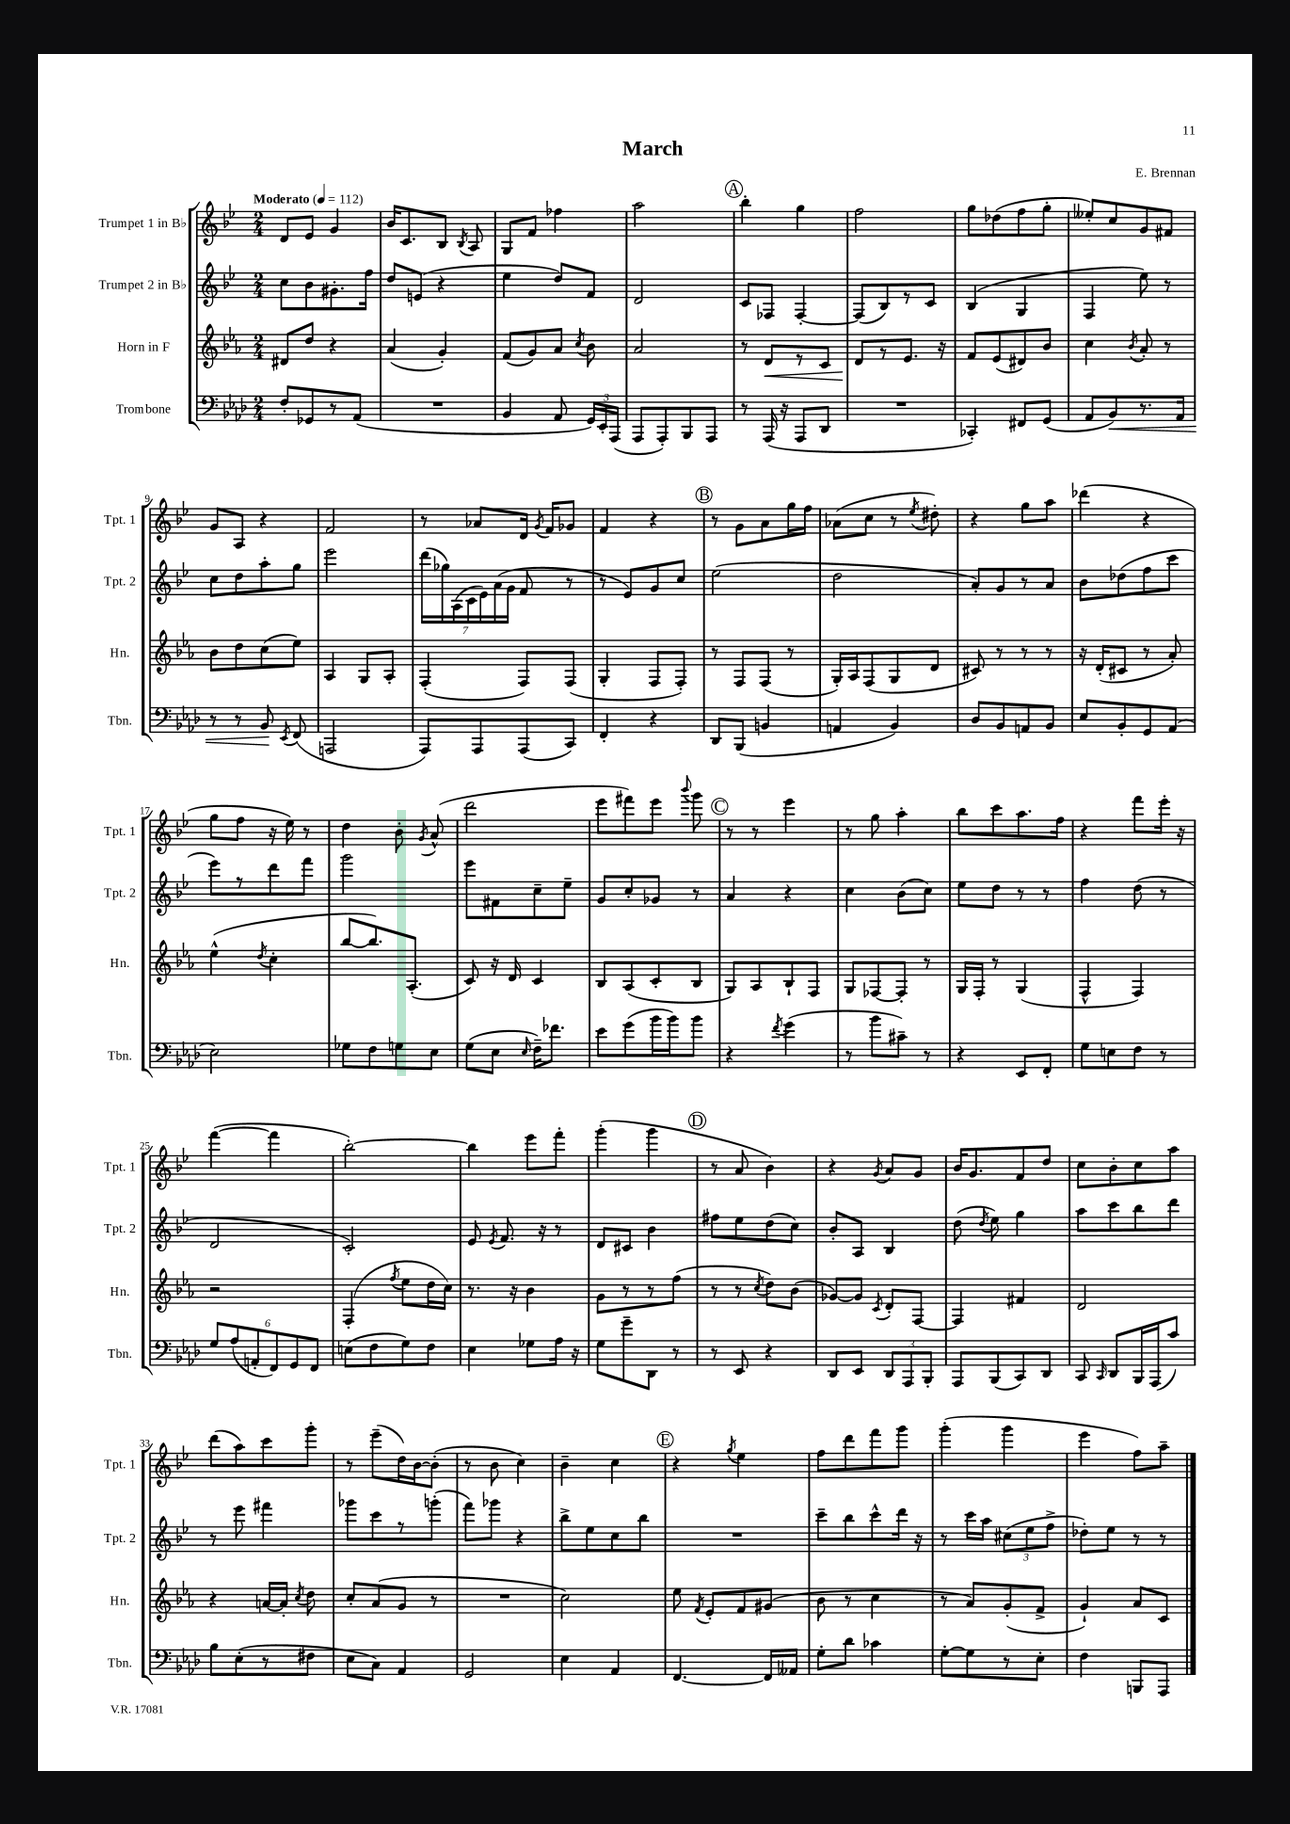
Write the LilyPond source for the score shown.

\header { title = "March" composer = "E. Brennan" }
<<
\new StaffGroup <<
\new Staff = "s0" \with { instrumentName = "Trumpet 1 in Bb" shortInstrumentName = "Tpt. 1" } {
    \clef treble \key bes \major \numericTimeSignature \time 2/4 \tempo "Moderato" 4 = 112
    \autoBeamOff d'8[ ees'8] g'4 |
    bes'16[ c'8. bes8] \acciaccatura { bes8 } a8 |
    g8[ f'8] fes''4 |
    a''2 |
    \mark \markup { \circle "A" } bes''4-. g''4 |
    f''2 |
    g''8[ des''8( f''8 g''8]-. |
    eeses''8[-.) c''8 g'8 fis'8] |
    g'8[ a8] r4 |
    f'2 |
    r8 aes'8[ d'16] \acciaccatura { g'8 } f'16[ ges'8] |
    f'4 r4 |
    \mark \markup { \circle "B" } r8 g'8[ a'8 g''16 f''16] |
    aes'8[( c''8] r8 \acciaccatura { ees''8 } dis''8-.) |
    r4 g''8[ a''8] |
    des'''4( r4 |
    g''8[ f''8] r16 ees''16) r8 |
    d''4 bes'8-. \acciaccatura { g'8 } a'8-^( |
    d'''2 |
    ees'''8[ fis'''8) ees'''8] \appoggiatura { bes'''8 } g'''8 |
    \mark \markup { \circle "C" } r8 r8 ees'''4 |
    r8 g''8 a''4-. |
    bes''8[ c'''8 a''8. f''16] |
    r4 f'''8[ ees'''16]-. r16 |
    f'''4~( f'''4 |
    bes''2~-.) |
    bes''4 ees'''8[ f'''8]-. |
    g'''4-.( g'''4 |
    \mark \markup { \circle "D" } r8 a'8 bes'4) |
    r4 \acciaccatura { g'8 } a'8[ g'8] |
    bes'16[ g'8. f'8 d''8] |
    c''8[ bes'8-. c''8 a''8] |
    d'''8[( a''8) c'''8 g'''8]-. |
    r8 ees'''8[--( d''16) bes'16~ bes'8]-.( |
    r8 bes'8 c''4) |
    bes'4-- c''4 |
    \mark \markup { \circle "E" } r4 \acciaccatura { g''8 } ees''4 |
    f''8[ d'''8 f'''8 g'''8] |
    g'''4-.( g'''4 |
    ees'''4 f''8[) a''8]-- \bar "|." |
}
\new Staff = "s1" \with { instrumentName = "Trumpet 2 in Bb" shortInstrumentName = "Tpt. 2" } {
    \clef treble \key bes \major \numericTimeSignature \time 2/4
    \autoBeamOff c''8[ bes'8 gis'8.-. f''16] |
    d''8[ e'8]( r4 |
    ees''4 d''8[) f'8] |
    d'2 |
    \mark \markup { \circle "A" } c'8[ fes8] fes4~-. |
    fes8[( bes8) r8 c'8] |
    bes4( g4 |
    f4 ees''8) r8 |
    c''8[ d''8 a''8-. g''8] |
    ees'''2 |
    \tuplet 7/4 { d'''16[( ges''16) a16( c'16 ees'16) a'16( g'16] } f'8 r8 |
    r8 ees'8[) g'8 c''8] |
    \mark \markup { \circle "B" } ees''2( |
    d''2 |
    a'8[-.) g'8 r8 a'8] |
    bes'8[ des''8( f''8 c'''8] |
    ees'''8[) r8 d'''8 f'''8] |
    g'''2 |
    ees'''8[ fis'8 c''8-- ees''8]-- |
    g'8[ c''8-. ges'8] r8 |
    \mark \markup { \circle "C" } a'4 r4 |
    c''4 bes'8[( c''8]) |
    ees''8[ d''8] r8 r8 |
    f''4 d''8( r8 |
    d'2 |
    c'2-.) |
    ees'8 \acciaccatura { ees'8 } f'8. r16 r8 |
    d'8[ cis'8] bes'4 |
    \mark \markup { \circle "D" } fis''8[ ees''8 d''8( c''8]) |
    bes'8[-. a8] bes4 |
    d''8( \acciaccatura { d''8 } ees''8) g''4 |
    a''8[ c'''8 bes''8 d'''8] |
    r8 ees'''8 fis'''4 |
    ges'''8[ c'''8 r8 g'''8]-.( |
    f'''8[) ges'''8] r4 |
    bes''8[-> ees''8 c''8 bes''8] |
    \mark \markup { \circle "E" } R2 |
    c'''8[-- bes''8 c'''8-^ d'''16] r16 |
    r8 c'''16[ a''16] \tuplet 3/2 { cis''8[( ees''8 f''8]-> } |
    des''8[-.) ees''8] r8 r8 \bar "|." |
}
\new Staff = "s2" \with { instrumentName = "Horn in F" shortInstrumentName = "Hn." } {
    \clef treble \key ees \major \numericTimeSignature \time 2/4
    \autoBeamOff dis'8[ d''8] r4 |
    aes'4( g'4-.) |
    f'8[( g'8) aes'8] \acciaccatura { c''8 } bes'8 |
    aes'2 |
    \mark \markup { \circle "A" } r8 d'8[\< r8 c'8] |
    d'8[\! r8 ees'8.] r16 |
    f'8[ ees'8( dis'8) bes'8] |
    c''4 \acciaccatura { bes'8 } aes'8-. r8 |
    bes'8[ d''8 c''8( ees''8]) |
    aes4 g8[ aes8]-. |
    f4-.( f8[) f8]( |
    g4-. f8[ f8]-.) |
    \mark \markup { \circle "B" } r8 f8[ f8]( r8 |
    g16[-.) aes16 f8( g8 d'8] |
    cis'8) r8 r8 r8 |
    r16 d'16[-.( cis'8] r8 aes'8-.) |
    ees''4-^( \acciaccatura { d''8 } c''4-. |
    bes''8[~ bes''8.) aes8.]-.( |
    c'8) r16 d'16 c'4 |
    bes8[ aes8( c'8-. bes8] |
    \mark \markup { \circle "C" } g8[) aes8 bes8-! f8] |
    g8[ fes8~ fes8]-. r8 |
    g16[ f16]-. r8 g4( |
    f4-^ f4) |
    r2 |
    f4-.( \acciaccatura { f''8 } ees''8[ d''16 c''16]) |
    r8. r16 bes'4 |
    g'8[ r8 r8 f''8]( |
    \mark \markup { \circle "D" } r8 r8 \acciaccatura { c''8 } d''8[) bes'8]( |
    ges'8[~) ges'8] \acciaccatura { c'8 } d'8[-. f8]~ |
    f4 fis'4 |
    d'2 |
    r4 a'16[~ a'16]-. \acciaccatura { c''8 } d''8 |
    c''8[-. aes'8( g'8] r8 |
    R2 |
    c''2) |
    \mark \markup { \circle "E" } ees''8 \acciaccatura { f'8 } ees'8[-. f'8 gis'8]( |
    bes'8 r8 c''4 |
    r8 aes'8[) g'8-.( f'8]-> |
    g'4-!) aes'8[ c'8] \bar "|." |
}
\new Staff = "s3" \with { instrumentName = "Trombone" shortInstrumentName = "Tbn." } {
    \clef bass \key aes \major \numericTimeSignature \time 2/4
    \autoBeamOff f8[-. ges,8 r8 aes,8]( |
    R2 |
    bes,4 aes,8 \tuplet 3/2 { g,16[) ees,16-. aes,,16]( } |
    aes,,8[ aes,,8-.) bes,,8 aes,,8] |
    \mark \markup { \circle "A" } r8 aes,,16( r16 aes,,8[ des,8] |
    R2 |
    ces,4-.) fis,8[ g,8]( |
    aes,8[ bes,8\<) r8. aes,16] |
    r8 r8 bes,8\! \acciaccatura { ees,8 } f,8( |
    a,,2 |
    aes,,8[) aes,,8 aes,,8( c,8]) |
    f,4-. r4 |
    \mark \markup { \circle "B" } des,8[ bes,,8]( b,4 |
    a,4 bes,4) |
    des8[ bes,8 a,8 bes,8] |
    ees8[ bes,8-. g,8 aes,8]( |
    ees2) |
    ges8[ f8 g8 ees8] |
    g8[( ees8] \grace { ees16 } f16[--) fes'8.] |
    ees'8[ g'8( bes'16 bes'16) bes'8] |
    \mark \markup { \circle "C" } r4 \acciaccatura { f'8 } g'4( |
    r8 bes'8[ cis'8]--) r8 |
    r4 ees,8[ f,8]-. |
    g8[ e8 f8] r8 |
    \tuplet 6/4 { g8[ aes8( a,8-. f,8) g,8 f,8] } |
    e8[( f8 g8) f8] |
    ees4 ges8[ aes16] r16 |
    g8[ g'8-- des,8] r8 |
    \mark \markup { \circle "D" } r8 ees,8 r4 |
    des,8[ ees,8] \tuplet 3/2 { des,8[ aes,,8 bes,,8]-. } |
    aes,,8[ bes,,8( c,8) des,8] |
    c,8 \grace { c,16 } des,8[ bes,,16 aes,,16( c'8]) |
    bes8[ ees8-.( r8 fis8] |
    ees8[ c8]) aes,4 |
    g,2 |
    ees4 aes,4 |
    \mark \markup { \circle "E" } f,4.~ f,16[ aeses,16] |
    g8[-. des'8] ces'4 |
    g8[~-. g8 r8 ees8]-. |
    f4 b,,8[ aes,,8] \bar "|." |
}
>>
>>
